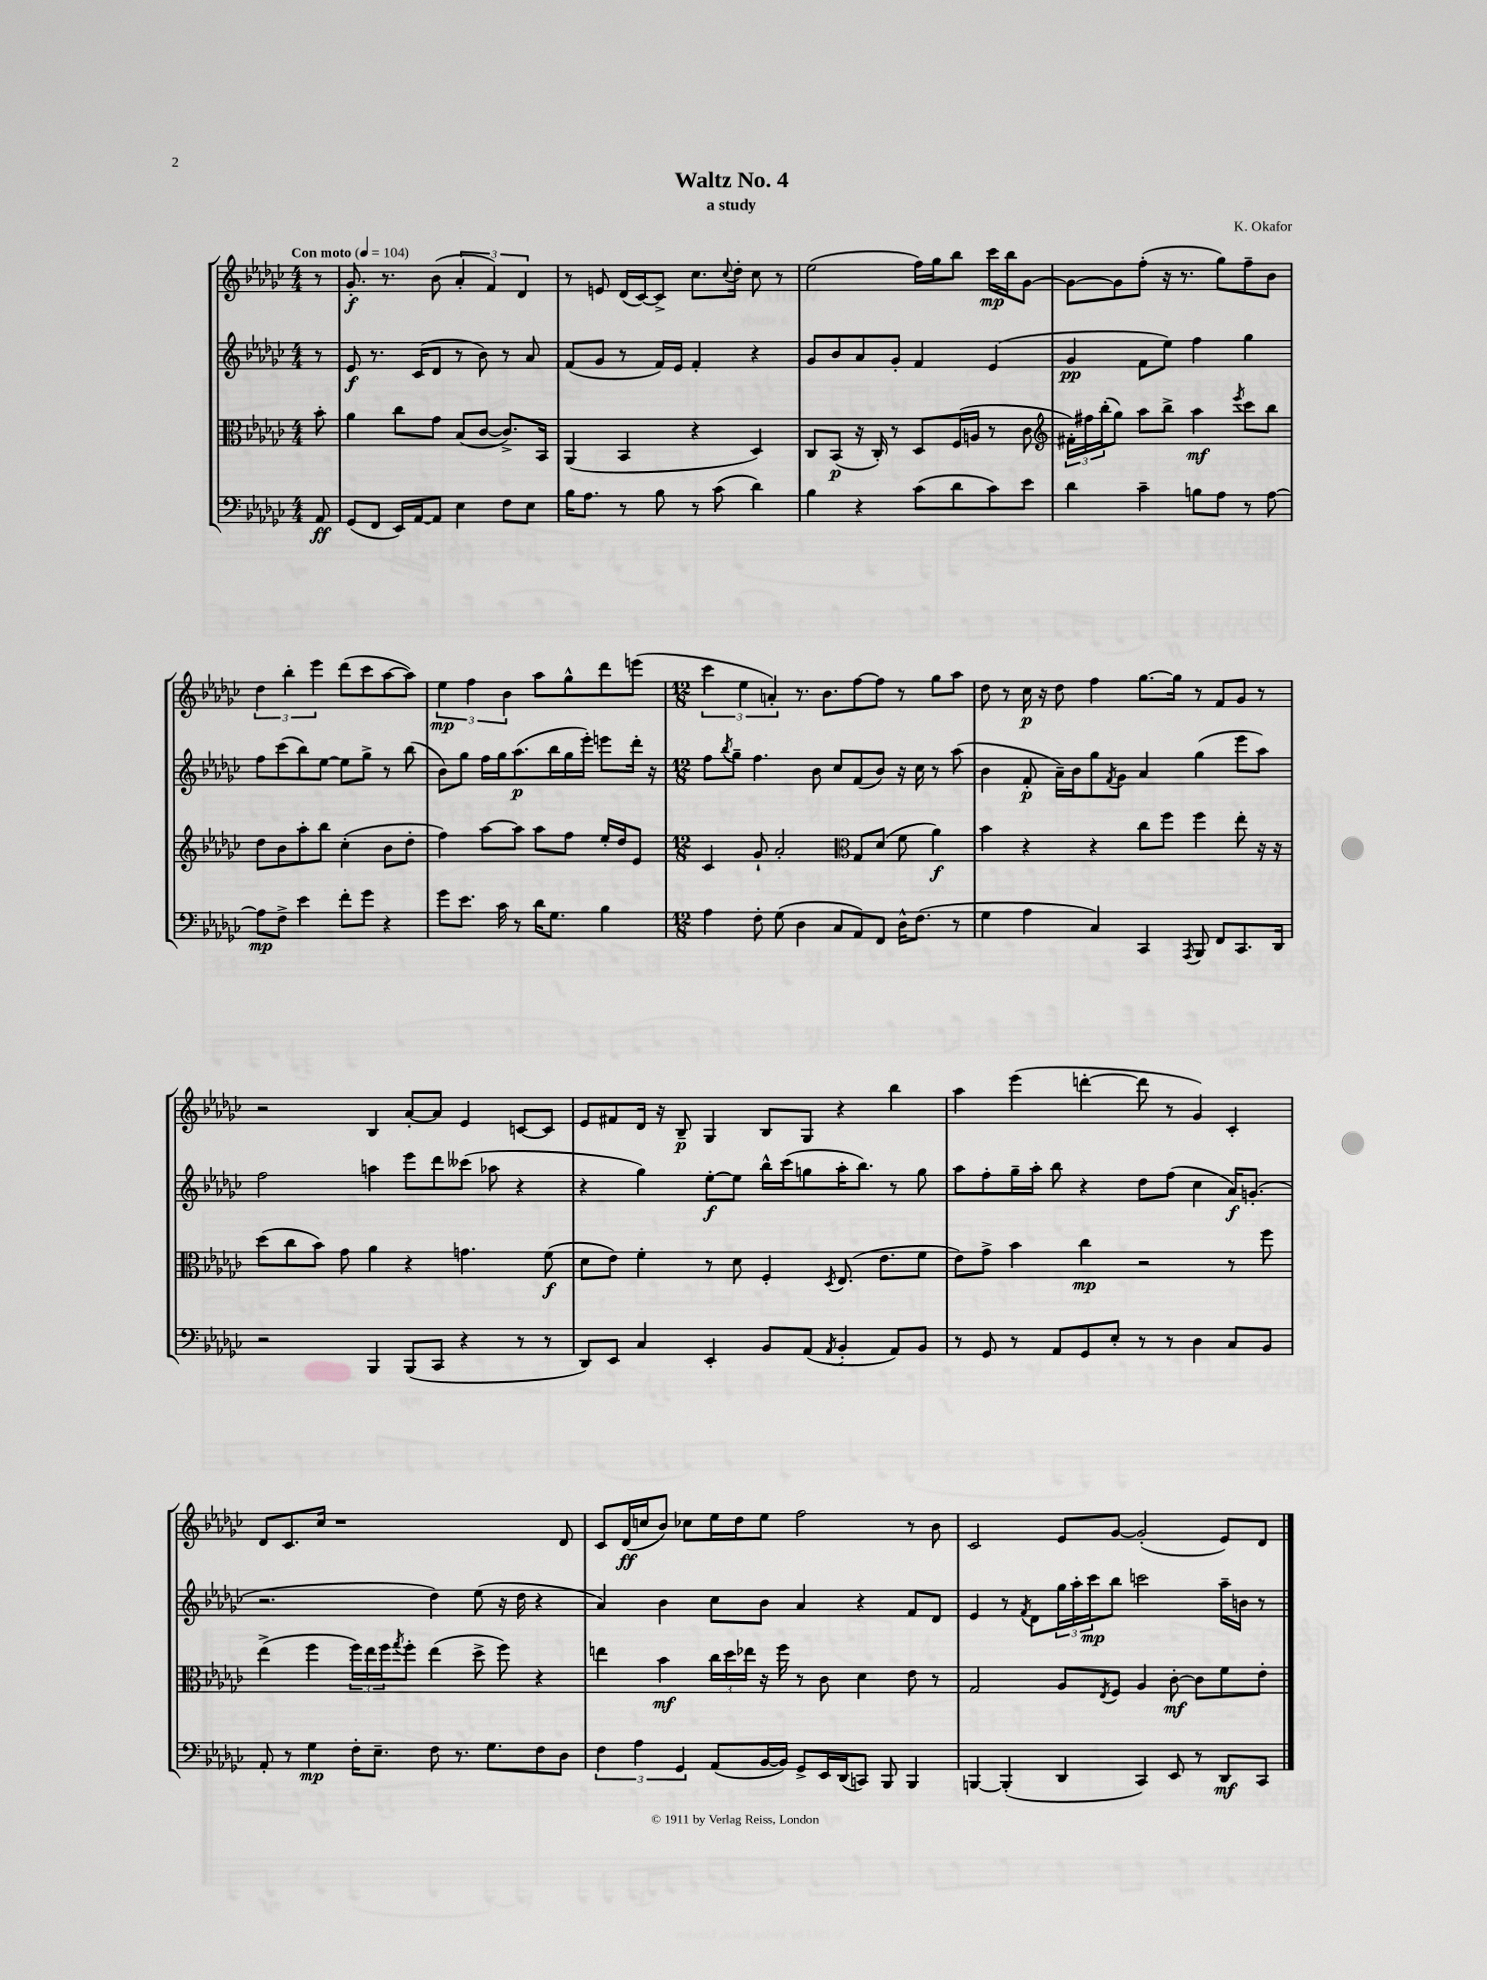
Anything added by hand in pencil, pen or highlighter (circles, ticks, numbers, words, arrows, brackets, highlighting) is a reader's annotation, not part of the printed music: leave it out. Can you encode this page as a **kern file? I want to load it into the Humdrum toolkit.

**kern	**kern	**kern	**kern
*staff4	*staff3	*staff2	*staff1
*clefF4	*clefC3	*clefG2	*clefG2
*k[b-e-a-d-g-c-]	*k[b-e-a-d-g-c-]	*k[b-e-a-d-g-c-]	*k[b-e-a-d-g-c-]
*M4/4	*M4/4	*M4/4	*M4/4
*MM104	*MM104	*MM104	*MM104
8AA-	8b-'	8r	8r
=	=	=	=
(8GG-	4a-	8e-	8.g-'
8FF	.	8.r	.
.	.	.	8.r
16EE-)	8cc-	.	.
[16AA-	.	(16c-	.
8AA-]	8g-	8d-	(8b-
4E-	(8B-	8r	6a-'
.	[8c-	8b-)	.
.	.	.	6f)
8F	8.c-^])	8r	.
.	.	.	6d-
8E-	.	8a-	.
.	16BB-	.	.
=	=	=	=
16B-	(4AA-	(8f	8r
8.A-	.	.	.
.	.	8g-	8e
8r	4BB-	8r	(16d-
.	.	.	[16c-)
8B-	.	16f)	8c-^]
.	.	16e-	.
8r	4r	4f'	8.cc-
(8c-	.	.	.
.	.	.	8qqcc-
.	.	.	16dd-'
4d-)	4D-)	4r	8cc-
.	.	.	8r
=	=	=	=
4B-	8C-	8g-	(2ee-
.	(8BB-	8b-	.
4r	16r	8a-	.
.	16C-')	.	.
.	8r	8g-'	.
(8c-	8D-	4f	16ff)
.	.	.	16gg-
8d-	(16F	.	8bb-
.	16A	.	.
8c-)	8r	(4e-	16ccc-
.	.	.	16bb-
8e-	8c-	.	[8g-
=	=	=	=
*	*clefG2	*	*
4d-	24f#')	4g-	8g-_
.	24ff#	.	.
.	(24bb-'	.	.
.	8gg-)	.	8g-]
4c-~	8aa-	8f	(8ff'
.	8bb-^	8ee-)	16r
.	.	.	8.r
8B	4aa-	4ff	.
8A-	.	.	8gg-)
.	8qeee-	.	.
8r	8ccc-	4gg-	8ff~
[8A-	8bb-	.	8b-
=	=	=	=
8A-]	8dd-	8ff	6dd-
8F^	8b-	(8ccc-	.
.	.	.	6bb-'
4e-	8aa-'	8bb-)	.
.	.	.	6eee-
.	8bb-	[8ee-	.
8f'	(4cc-'	8ee-]	(8ddd-
8g-	.	8gg-^	8ccc-
4r	8b-	8r	[8aa-
.	8dd-'	(8bb-	8aa-])
=	=	=	=
8g-	4ff)	8b-)	6ee-
8.e-	.	8gg-	.
.	.	.	6ff
.	[8aa-	16ff	.
16c-	.	16gg-	.
.	.	.	6b-
8r	8aa-]	(8.aa-	.
16d-	8aa-	.	8aa-
8.G-	.	16bb-	.
.	8ff	16gg-	8gg-^^
.	.	16eee-')	.
4B-	16ee-'	8eee	8ddd-
.	16dd-	.	.
.	8e-	16ddd-'	(8eee
.	.	16r	.
=	=	=	=
*M12/8	*M12/8	*M12/8	*M12/8
4A-	4c-	8ff	6ccc-
.	.	8qbb-	.
.	.	8gg-~	.
.	.	.	6ee-
8F'	8g-`	4.ff	.
.	.	.	6a')
(8G-	2a-'	.	.
4D-	.	.	8.r
.	.	8b-	.
.	.	.	8.b-
8C-	.	8cc-	.
*	*clefC3	*	*
8AA-)	8G-	(8f	[8ff
8FF	(8d-	8b-)	8ff]
16D-^^	8f	16r	8r
(8.F	.	16cc-	.
.	4a-)	8r	8gg-
8r	.	(8aa-	8aa-
=	=	=	=
4G-	4b-	4b-	8dd-
.	.	.	8r
4A-	4r	8f'	16cc-
.	.	.	16r
.	.	16a-~)	8dd-
.	.	16b-	.
4C-)	4r	8gg-	4ff
.	.	8qf	.
.	.	8g-	.
4CC-	8cc-	4a-	[8.gg-
.	8ff	.	.
.	.	.	16gg-]
8qAAA-	.	.	.
8BBB-	4ff	(4gg-	8r
8FF	.	.	8f
8.CC-	8ee-'	8eee-	8g-
.	16r	8aa-)	8r
16DD-	16r	.	.
=	=	=	=
2r	(8dd-	2ff	2r
.	8cc-	.	.
.	8b-)	.	.
.	8g-	.	.
4BBB-	4a-	4aa	4B-
(8BBB-	4r	8eee-	[8a-'
8CC-	.	8ddd-	8a-]
4r	4.g	(8ccc--	4e-
.	.	8aa-	.
8r	.	4r	[8c
8r	(8f	.	8c]
=	=	=	=
8DD-)	8d-	4r	8e-
8EE-	8e-)	.	8f#
4C-	4f'	4gg-)	16d-
.	.	.	16r
.	.	.	8B-~
4EE-'	8r	[8ee-'	4G-
.	8d-	8ee-]	.
8BB-	4F'	16bb-^^	8B-
.	.	(16ccc-	.
(8AA-	.	8gg	8G-
8qAA-	8qD-	.	.
4BB-'	(8.E-	16aa-'	4r
.	.	8.bb-)	.
.	8.e-	.	.
8AA-)	.	8r	4bb-
8BB-	8f	8gg	.
=	=	=	=
8r	8e-)	8aa-	4aa-
8GG-	8g-^	8ff'	.
8r	4b-	16gg-~	(4eee-
.	.	16aa-'	.
8AA-	.	8bb-	.
8GG-	4cc-	4r	[4ddd'
8E-'	.	.	.
8r	2r	8dd-	8ddd]
8r	.	(8ff	8r
4D-	.	4cc-	4g-)
8C-	8r	16a-)	4c-'
.	.	(8.g'	.
8BB-	8ff	.	.
=	=	=	=
8AA-'	(4ee-^	2.r	8d-
8r	.	.	8.c-
4G-	4ff	.	.
.	.	.	16cc-
.	.	.	1r
16F'	24ff)	.	.
.	24ee-	.	.
8.E-~	.	.	.
.	24ff	.	.
.	8qgg-	.	.
.	8ff'	.	.
8F	(4ee-	4dd-)	.
8.r	.	.	.
.	8dd-^	(8ee-	.
8.G-	.	.	.
.	8ff)	16r	.
.	.	16dd-	.
8F	4r	4r	.
8D-	.	.	8d-
=	=	=	=
6F	4ee	4a-)	8c-
.	.	.	(16d-
6A-	.	.	.
.	.	.	16cc
.	4b-	4b-	8b-)
6GG-	.	.	.
.	.	.	8cc-
(8AA-	24cc-	8cc-	16ee-
.	24dd-	.	.
.	.	.	16dd-
.	24ee-	.	.
[16BB-	16r	8b-	8ee-
16BB-])	16ff	.	.
8GG-^	8r	4a-	2ff
16EE-	8c-	.	.
(16DD-	.	.	.
8CC)	4d-	4r	.
8BBB-	.	.	.
4BBB-	8e-	8f	8r
.	8r	8d-	8b-
=	=	=	=
[4BBB	2G-	4e-	2c-
(4BBB']	.	8r	.
.	.	8qf	.
.	.	8d-	.
4DD-	8A-	24gg-	8e-
.	.	24aa-'	.
.	.	24ccc-	.
.	8qE-	.	.
.	8F	8bb-	[8g-
4CC-)	4A-	2ccc	(2g-']
8EE-	[8c-'	.	.
8r	8c-]	.	.
8DD-	8f	16aa-~	8e-)
.	.	16b	.
8CC-	8e-'	8r	8d-
==	==	==	==
*-	*-	*-	*-
